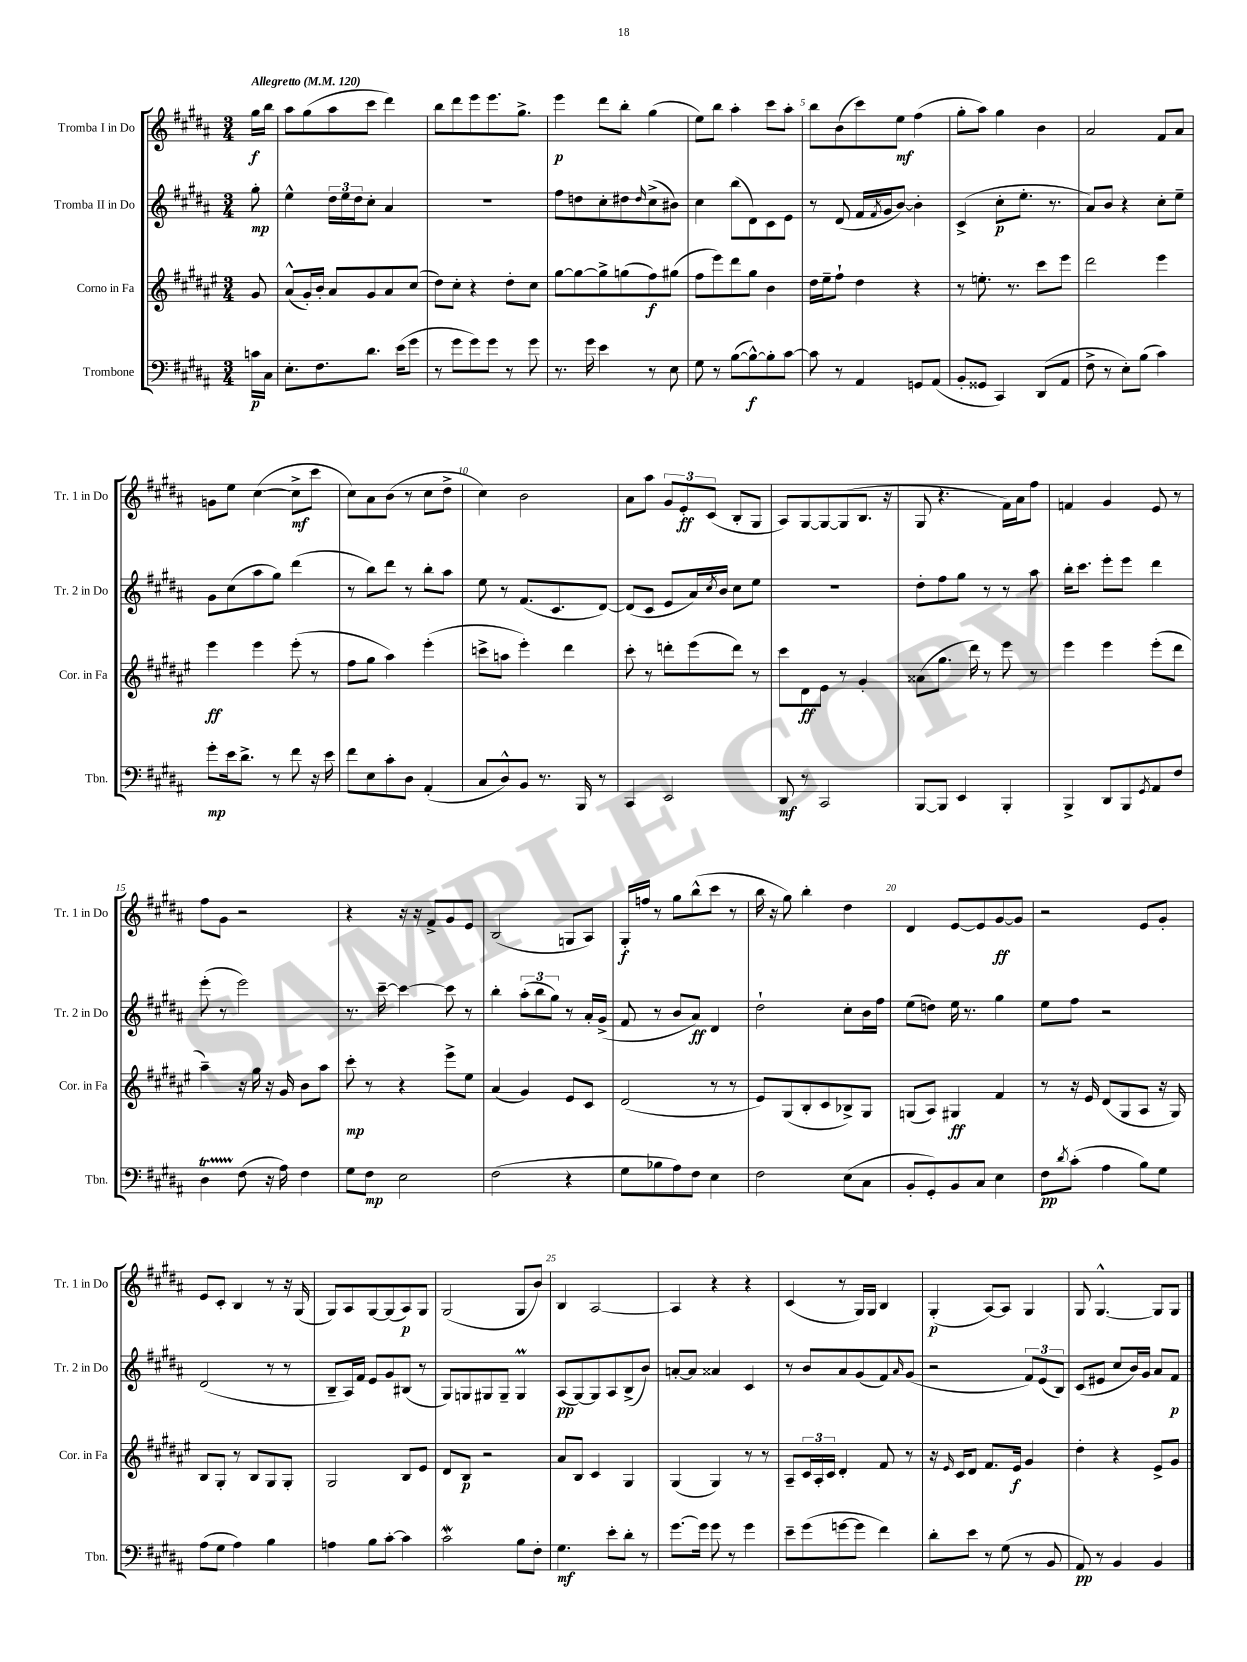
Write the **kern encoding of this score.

**kern	**kern	**kern	**kern
*staff4	*staff3	*staff2	*staff1
*clefF4	*clefG2	*clefG2	*clefG2
*k[f#c#g#d#a#]	*k[f#c#g#d#a#e#]	*k[f#c#g#d#a#]	*k[f#c#g#d#a#]
*M3/4	*M3/4	*M3/4	*M3/4
*MM120	*MM120	*MM120	*MM120
16c	8g#	8gg#'	16gg#
16C#	.	.	16bb
=	=	=	=
8.E'	(8a#^^	4ee^^	8aa#
.	16g#')	.	(8gg#
8.F#	16b'	.	.
.	8a#	24dd#	8aa#
.	.	24ee	.
.	.	24dd#	.
8.d#	8g#	8cc#'	8ccc#
.	8a#	4a#	4ddd#)
(16e	.	.	.
8g#	(8cc#	.	.
=	=	=	=
8r	8dd#)	2.r	8bb
8g#	8cc#'	.	8ddd#
8g#)	4r	.	8eee
8g#	.	.	8.eee
8r	8dd#'	.	.
.	.	.	8.gg#^
8g#	8cc#	.	.
=	=	=	=
8.r	[8gg#	8ff#	4eee
.	8gg#_	8dd	.
16g#	.	.	.
4e	8gg#^]	8cc#'	8ddd#
.	(8gg	8dd#	8bb'
.	.	16qqdd#	.
8r	8ff#)	(8cc#^	(4gg#
8E	(8gg#	8b#)	.
=	=	=	=
8G#	8ff#	4cc#	8ee)
8r	8eee#)	.	8bb
([8B	8ddd#	(8bb	4aa#'
8B^^_)	8gg#	8d#)	.
8B']	4b	8c#	8ccc#
[8c#	.	8e	8aa#'
=	=	=	=
8c#]	16dd#	8r	8bb
.	16ee#~	.	.
8r	8ff#`	(8d#	(8b
4AA#	4dd#	16f#	8ccc#)
.	.	8qf#	.
.	.	16g#	.
.	.	[8b)	8ee
8GG	4r	4b']	(4ff#
(8AA#	.	.	.
=	=	=	=
8BB'	8r	(4c#^	8gg#'
8GG##	8.ee'	.	8aa#)
4CC#)	.	8cc#'	4gg#
.	8.r	.	.
.	.	8.ee'	.
(8DD#	8ccc#	.	4b
.	.	8.r	.
8AA#	8eee#	.	.
=	=	=	=
8F#^	2ddd#	8a#)	2a#
8r	.	8b	.
8E')	.	4r	.
(8B	.	.	.
4c#)	4eee#	8cc#'	8f#
.	.	8ee~	8a#
=	=	=	=
8g#'	4eee#	8g#	8g
16e	.	(8cc#	8ee
8.d#^	.	.	.
.	4eee#	8aa#	([4cc#
8r	.	8gg#)	.
8f#	(8eee#'	(4ddd#	8cc#^]
16r	8r	.	8ccc#
16e	.	.	.
=	=	=	=
8f#	8ff#	8r	8cc#)
8E	8gg#	8bb)	8a#
8c#'	4aa#)	8ddd#	(8b
8D#	.	8r	8r
(4AA#'	(4eee#'	8bb'	8cc#
.	.	8aa#	8dd#^
=	=	=	=
8C#	8ccc^	8ee	4cc#)
8D#^^)	8aa	8r	.
8BB	4eee#')	(8.f#	2b
8.r	.	.	.
.	.	8.c#	.
.	4ddd#	.	.
16BBB	.	.	.
8r	.	[8d#)	.
=	=	=	=
4CC#	8ccc#'	(8d#]	8a#
.	8r	8c#	8aa#
2EE	8ddd'	8e	12g#
.	.	.	12e'
.	(8eee#	16a#)	.
.	.	.	(12c#
.	.	8qcc#	.
.	.	16b	.
.	8ddd)	8cc#	8B'
.	8r	8ee	8G#
=	=	=	=
8DD#	8ccc#	2.r	8A#)
8r	8d#	.	[8G#
2CC#	8e#	.	8G#_
.	8r	.	(8G#]
.	4g#'	.	8.B
.	.	.	16r
=	=	=	=
[8BBB	(8a##	8dd#'	8G#
8BBB]	8.gg#	8ff#	4.r
4EE	.	8gg#	.
.	16ddd#)	.	.
.	8r	8r	.
4BBB'	8eee#	8r	16f#)
.	.	.	16a#
.	8r	8aa#	8ff#
=	=	=	=
4BBB^	4eee#	16bb'	4f
.	.	8.ccc#	.
8DD#	4eee#	8eee'	4g#
8BBB	.	8eee	.
8qGG#	.	.	.
8AA#	(8eee#'	4ddd#	8e
8F#	8ddd#	.	8r
=	=	=	=
4D#	4aa#~)	(8eee'	8ff#
.	.	8r	8g#
(8F#	16r	2eee)	2r
.	16gg#	.	.
16r	16r	.	.
16A#)	16g#	.	.
4F#	8b	.	.
.	8aa#	.	.
=	=	=	=
8G#	8ccc#'	8.r	4r
8F#	8r	.	.
.	.	[16ccc#~	.
2E	4r	4ccc#_	16r
.	.	.	16r
.	.	.	8f#^
.	8eee#^	8ccc#]	8g#
.	8ee#	8r	8e
=	=	=	=
(2F#	(4a#	4bb'	(2B
.	4g#)	(12aa#'	.
.	.	12bb	.
.	.	12gg#)	.
4r	8e#	8r	8G
.	8c#	16a#'	8A#)
.	.	(16g#^	.
=	=	=	=
8G#	(2d#	8f#	16G#'
.	.	.	16ff
8B-	.	8r	8r
8A#)	.	8b	8gg#
8F#	.	8a#)	(8bb^^
4E	8r	4d#	8ccc#
.	8r	.	8r
=	=	=	=
2F#	8e#)	2dd#`	16bb
.	.	.	16r
.	(8G#	.	8gg#)
.	8B'	.	4bb'
.	8c#	.	.
(8E	8B-^)	8cc#'	4dd#
8C#	8G#	16b	.
.	.	16ff#	.
=	=	=	=
8BB'	(8G	(8ee	4d#
8GG#')	8A#)	8dd)	.
8BB	4G#	16ee	[8e
.	.	8.r	.
8C#	.	.	8e]
4E	4f#	4gg#	[8g#
.	.	.	8g#]
=	=	=	=
8F#	8r	8ee	2r
8qd#	.	.	.
(8c#'	16r	8ff#	.
.	16e#	.	.
4A#	(8d#	2r	.
.	8G#	.	.
8B)	8A#	.	8e
8G#	16r	.	8g#'
.	16G#)	.	.
=	=	=	=
(8A#	8B	(2d#	8e
8G#	8G#'	.	8c#'
4A#)	8r	.	4B
.	8B	.	.
4B	8G#	8r	8r
.	8G#'	8r	16r
.	.	.	(16G#
=	=	=	=
4A	2G#	8B~	8G#)
.	.	16A#)	8A#
.	.	16f#	.
8B	.	8e	[8G#
[8c#'	.	8g#	(8G#]
4c#]	8B	(8B#	8A#)
.	8e#	8r	8G#
=	=	=	=
2c#	8d#	8G#)	(2G#
.	8B	8G	.
.	2r	8G#	.
.	.	8G#~	.
8B	.	4G#	8G#
8F#'	.	.	8b)
=	=	=	=
4.G#	8a#	(8A#	4B
.	8B	[8G#)	.
.	4c#	8G#]	[2A#
8e'	.	8A#	.
8d#'	4G#	(8B^	.
8r	.	8b)	.
=	=	=	=
[8.g#	(4G#	[8a'	4A#]
.	.	8a]	.
16g#]	.	.	.
8g#	4G#)	4a##	4r
8r	.	.	.
4g#	8r	4c#	4r
.	8r	.	.
=	=	=	=
8e~	8A#~	8r	(4c#
(8g#	24c#	8b	.
.	24A#'	.	.
.	24c#	.	.
[8g	4d#'	8a#	8r
8g]	.	(8g#	16G#)
.	.	.	16G#
4f#)	8f#	8f#)	4B
.	.	16qqa#	.
.	8r	(8g#	.
=	=	=	=
8d#'	16r	2r	(4G#'
.	16qqe#	.	.
.	16c#	.	.
8e	8d#	.	.
8r	8.f#	.	[8A#)
(8G#	.	.	8A#]
.	16e#	.	.
8r	4g#	12f#)	4G#
.	.	(12e	.
8BB	.	.	.
.	.	12B)	.
=	=	=	=
8AA#)	4dd#'	(8c#	8G#
8r	.	8e#	[4.G#^^
4BB	4r	8cc#	.
.	.	16b)	.
.	.	16g#	.
4BB	8e#^	8a#	8G#]
.	8g#	8f#	8G#
==	==	==	==
*-	*-	*-	*-
